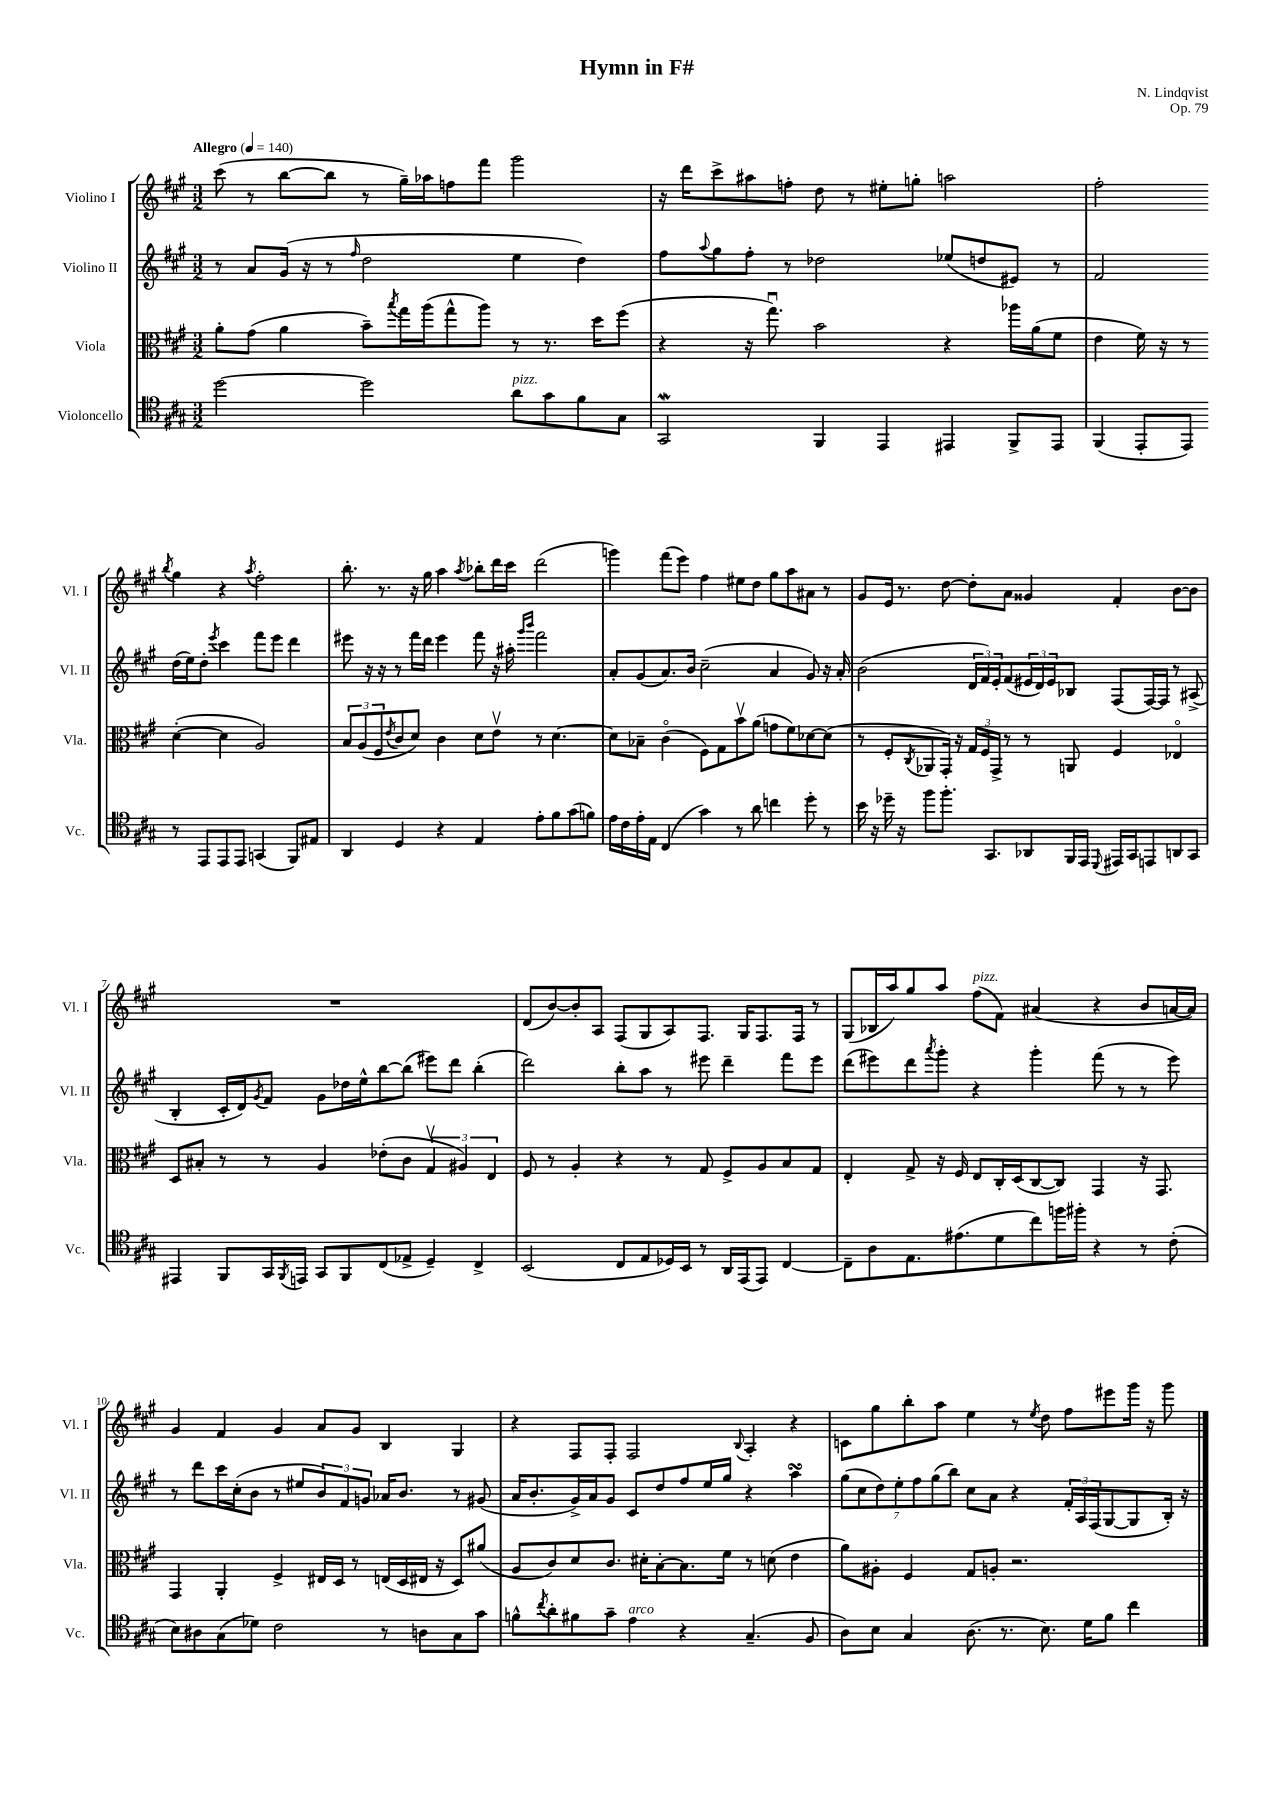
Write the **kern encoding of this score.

**kern	**kern	**kern	**kern
*part4	*part3	*part2	*part1
*staff4	*staff3	*staff2	*staff1
*I"Violoncello	*I"Viola	*I"Violino II	*I"Violino I
*I'Vc.	*I'Vla.	*I'Vl. II	*I'Vl. I
*clefC4	*clefC3	*clefG2	*clefG2
*k[f#c#g#]	*k[f#c#g#]	*k[f#c#g#]	*k[f#c#g#]
*M3/2	*M3/2	*M3/2	*M3/2
*MM140	*MM140	*MM140	*MM140
=1	=1	=1	=1
!	!	!	!LO:TX:a:B:t=Allegro
[2dd\	8a'\L	8r	(8ccc#\
.	(8g#\J	8a/L	8r
.	4a\	(16g#/Jk	[8bb\L
.	.	16r	.
.	.	8r	8bb\J]
.	.	16qqff#/	.
2dd\]	8b~\L)	2dd\	8r
.	8qbb/	.	.
.	16gg#\L	.	16gg#~\LL)
.	(16aa\J	.	16aa-X\J
.	8gg#^^\	.	8ffn\
.	8aa\J)	.	8fff#\J
!LO:TX:a:i:t=pizz.	!	!	!
8a\L	8r	4ee\	2ggg#\
8g#\	8.r	.	.
8f#\	.	4dd\)	.
.	16dd\KL	.	.
8G#\J	(8ff#\J	.	.
=2	=2	=2	=2
2GG#W/	4r	8ff#\L	16r
.	.	.	16ddd\KL
.	.	8qqaa/	.
.	.	8gg#\	8ccc#^\
.	16r	8ff#'\J	8aa#X\
.	8.gg#u\)	.	.
.	.	8r	8ffn'\J
4FF#/	2b\	2dd-X\	8dd\
.	.	.	8r
4EE/	.	.	8ee#X'\L
.	.	.	8ggn'\J
4EE#X/	4r	(8ee-X/L	2aan\
.	.	8ddn/	.
8FF#^/L	16aa-X\LL	8e#X/J)	.
.	(16a\J	.	.
8EE#/J	8f#\J	8r	.
=3	=3	=3	=3
(4FF#/	4e\	2f#/	2ff#'\
8EE'/L	16f#\)	.	.
.	16r	.	.
8EE/J)	8r	.	.
.	.	.	8qbb/
8r	([4d'\	(16dd\LL	4gg#\
.	.	16ee\J)	.
8EE/L	.	8dd'\J	.
.	.	8qeee/	.
8EE/	4d\]	4ccc#\	4r
8EE/J	.	.	.
.	.	.	8qaa/
(4GGn/	2A/)	8fff#\L	2ff#'\
.	.	8eee\J	.
8FF#/L)	.	4ddd\	.
8E#X/J	.	.	.
!!LO:LB:g=z
=4	=4	=4	=4
4AA/	12B/L	8eee#X\	8.bb'\
.	(12A/	.	.
.	.	16r	.
.	12F#/	.	.
.	.	16r	8.r
.	8qe/	.	.
4D/	8c#/	8r	.
.	8d/J)	16fff#\LL	16r
.	.	16ddd\JJ	16gg#\
4r	4c#\	4eee#\	4aa\
.	.	.	8qaa/
4E/	8d\L	8fff#\	8bb-X'\L
.	8ev\J	16r	16ddd\L
.	.	16aa#X'\	16ccc#\JJ
.	.	16qqggg#/LL	.
.	.	16qqbbb/JJ	.
8e'\L	8r	2fff#\	(2ddd\
8f#\	[4.d\	.	.
(8g#\	.	.	.
8fn\J)	.	.	.
=5	=5	=5	=5
16e\LL	8d\L]	8a'/L	4gggn\)
16c#\	.	.	.
16e'\	8B-X~\J	(8g#/	.
16E\JJ	.	.	.
(4C#/	(4c#\	8.a/)	(8fff#\L
.	.	.	8eee\J)
.	.	16b/Jk	.
4g#\)	8F#\L)	(2cc#~\	4ff#\
.	8G#\	.	.
8r	8bv\	.	8ee#X\L
8a\	(8a\J	.	8dd\J
4ccn\	8gn\L	4a/	8gg#\L
.	8f#\)	.	8aa\
8dd'\	[8d-X\	8g#/)	8a#X\J
8r	(8d-\J]	16r	8r
.	.	16a'/	.
=6	=6	=6	=6
16b\	8r	(2b\	8g#/L
16r	.	.	.
16dd-X~\	8F#'/L	.	16e/Jk
16r	.	.	8.r
.	8qC#/	.	.
8ff#\L	8AA-X/	.	.
8.ff#'\J	16GG#'/Jk)	.	[8dd\
.	16r	.	.
.	24G#/LL	24d/LL	8dd'\L]
.	24F#/	24f#/)	.
8.GG#/L	.	.	.
.	24GG#^/JJ	24e'/J	.
.	8r	(8f#/	8a\J
8AA-X/	8r	24e#X/L	4g##X/
.	.	24d/)	.
.	.	24e#/J	.
16FF#/L	8AAn/	8B-X/J	.
16EE/JJ	.	.	.
8qqDD/	.	.	.
16EE#X/LL	4F#/	(8F#/L	4f#'/
16GG#/J	.	.	.
8EEn/	.	[16F#/L)	.
.	.	16F#/JJ]	.
8AAn/	4E-X/	8r	[8b\L
8GG#/J	.	(8A#X^/	8b\J]
!!LO:LB:g=z
=7	=7	=7	=7
4EE#X/	8D/L	4B'/	1.r
.	8B#X'/J	.	.
8FF#/L	8r	16c#'/LL	.
.	.	16d/J)	.
.	.	8qg#/	.
16GG#/L	8r	8f#/J	.
8qFF#/	.	.	.
16EEn/JJ	.	.	.
8GG#/L	4A/	8g#\L	.
8FF#/	.	16dd-X\L	.
.	.	16ee^^\J	.
(8C#/	(8e-X'\L	[8bb\	.
8E-X^/J	8c#\J	(8bb\J]	.
4D~/)	6G#v/	8eee#X\L)	.
.	.	8ddd\J	.
.	6A#X/)	.	.
4C#^/	.	(4bb'\	.
.	6E/	.	.
=8	=8	=8	=8
(2BB/	8F#/	2ddd\)	(8d/L
.	8r	.	[8b/)
.	4A'/	.	8b'/]
.	.	.	8A/J
8C#/L	4r	8bb'\L	(8F#/L
8E/	.	8aa\J	8G#/
16D-X/L)	8r	8r	8A/)
16BB/JJ	.	.	.
8r	8G#/	8eee#X\	8.F#/J
16AA/LL	8F#^/L	4ddd~\	.
(16EE/J	.	.	16G#/KL
8EE/J)	8A/	.	8.F#/
[4C#/	8B/	8fff#\L	.
.	.	.	16F#/Jk
.	8G#/J	8eee#\J	8r
=9	=9	=9	=9
8C#~\L]	4E'/	(8ddd\L	(8G#/L
8A\	.	8eee#X\)	16B-X/L
.	.	.	16aa/J)
8.E\	8G#^/	8ddd\	8gg#/
.	.	8qaaa/	.
.	16r	8ggg#'\J	8aa/J
(8.e#X\	16F#/	.	.
!	!	!	!LO:TX:a:i:t=pizz.
.	8E/L	4r	(8ff#\L
8d\	16C#'/L	.	8f#\J)
.	(16D/J	.	.
8cc#\)	[8C#/	4ggg#'\	(4a#X/
16ffn\L	8C#/J])	.	.
16ff#X'\JJ	.	.	.
4r	4GG#/	(8fff#\	4r
.	.	8r	.
8r	16r	8r	8b/L
.	8.GG#/	.	.
(8c#'\	.	8eee#\)	[16an/L
.	.	.	16a/JJ])
!!LO:LB:g=z
=10	=10	=10	=10
8B\L)	4GG#/	8r	4g#/
8A#X\	.	8ddd\L	.
(8G#\	4AA'/	16ccc#\L	4f#/
.	.	(16cc#'\J	.
8d-X\J)	.	8b\J	.
2c#\	4F#^/	8r	4g#/
.	.	8ee#X/L	.
.	16E#X/LL	12b/)	8a/L
.	16D/JJ	.	.
.	.	12f#/	.
.	8r	.	8g#/J
.	.	12gn/J	.
8r	(16En/LL	16a-X/KL	4B/
.	16D/	8.b/J	.
8An\L	16E#X/JJ	.	.
.	16r	.	.
8G#\	8D/L)	8r	4G#/
8g#\J	(8a#X/J	(8g#X/	.
=11	=11	=11	=11
8fn^^\L	8A/L	16a/KL	4r
.	.	8.b'/	.
8qcc#/	.	.	.
8a'\	8c#/)	.	.
8f#X\	8d/	16g#^/L)	8F#/L
.	.	16a/J	.
8g#~\J	8.c#/J	8g#/J	8F#'/J
!LO:TX:a:i:t=arco	!	!	!
4e\	.	8c#/L	2F#/
.	16d#X'\KL	.	.
.	[8B'\	8dd/	.
4r	8.B\]	8ff#/	.
.	.	16ee/L	.
.	16f#\Jk	16gg#/JJ	.
.	.	.	8qqB/
(4.G#~/	8r	4r	4A'/
.	(8dn\	.	.
.	4e\	4aasSSs\	4r
8F#/	.	.	.
=12	=12	=12	=12
8A\L)	8a\L)	(14gg#\L	8cn\L
.	.	14cc#\	.
8B\J	8A#X'\J	.	8gg#\
.	.	14dd\)	.
.	.	14ee'\	.
4G#/	4F#/	.	8bb'\
.	.	14ff#\	.
.	.	(14gg#\	.
.	.	.	8aa\J
.	.	14bb\J)	.
(8.A\	8G#/L	8cc#\L	4ee\
.	8An'/J	8a\J	.
8.r	.	.	.
.	2.r	4r	8r
.	.	.	8qee/
8.B\)	.	.	8dd\
.	.	24f#'/LL	8ff#\L
.	.	24A/	.
16d\KL	.	.	.
.	.	(24F#/J	.
8f#\J	.	[8G#/	8eee#X\
4cc#\	.	8G#/]	16ggg#\Jk
.	.	.	16r
.	.	16B'/Jk)	8ggg#\
.	.	16r	.
==	==	==	==
*-	*-	*-	*-
